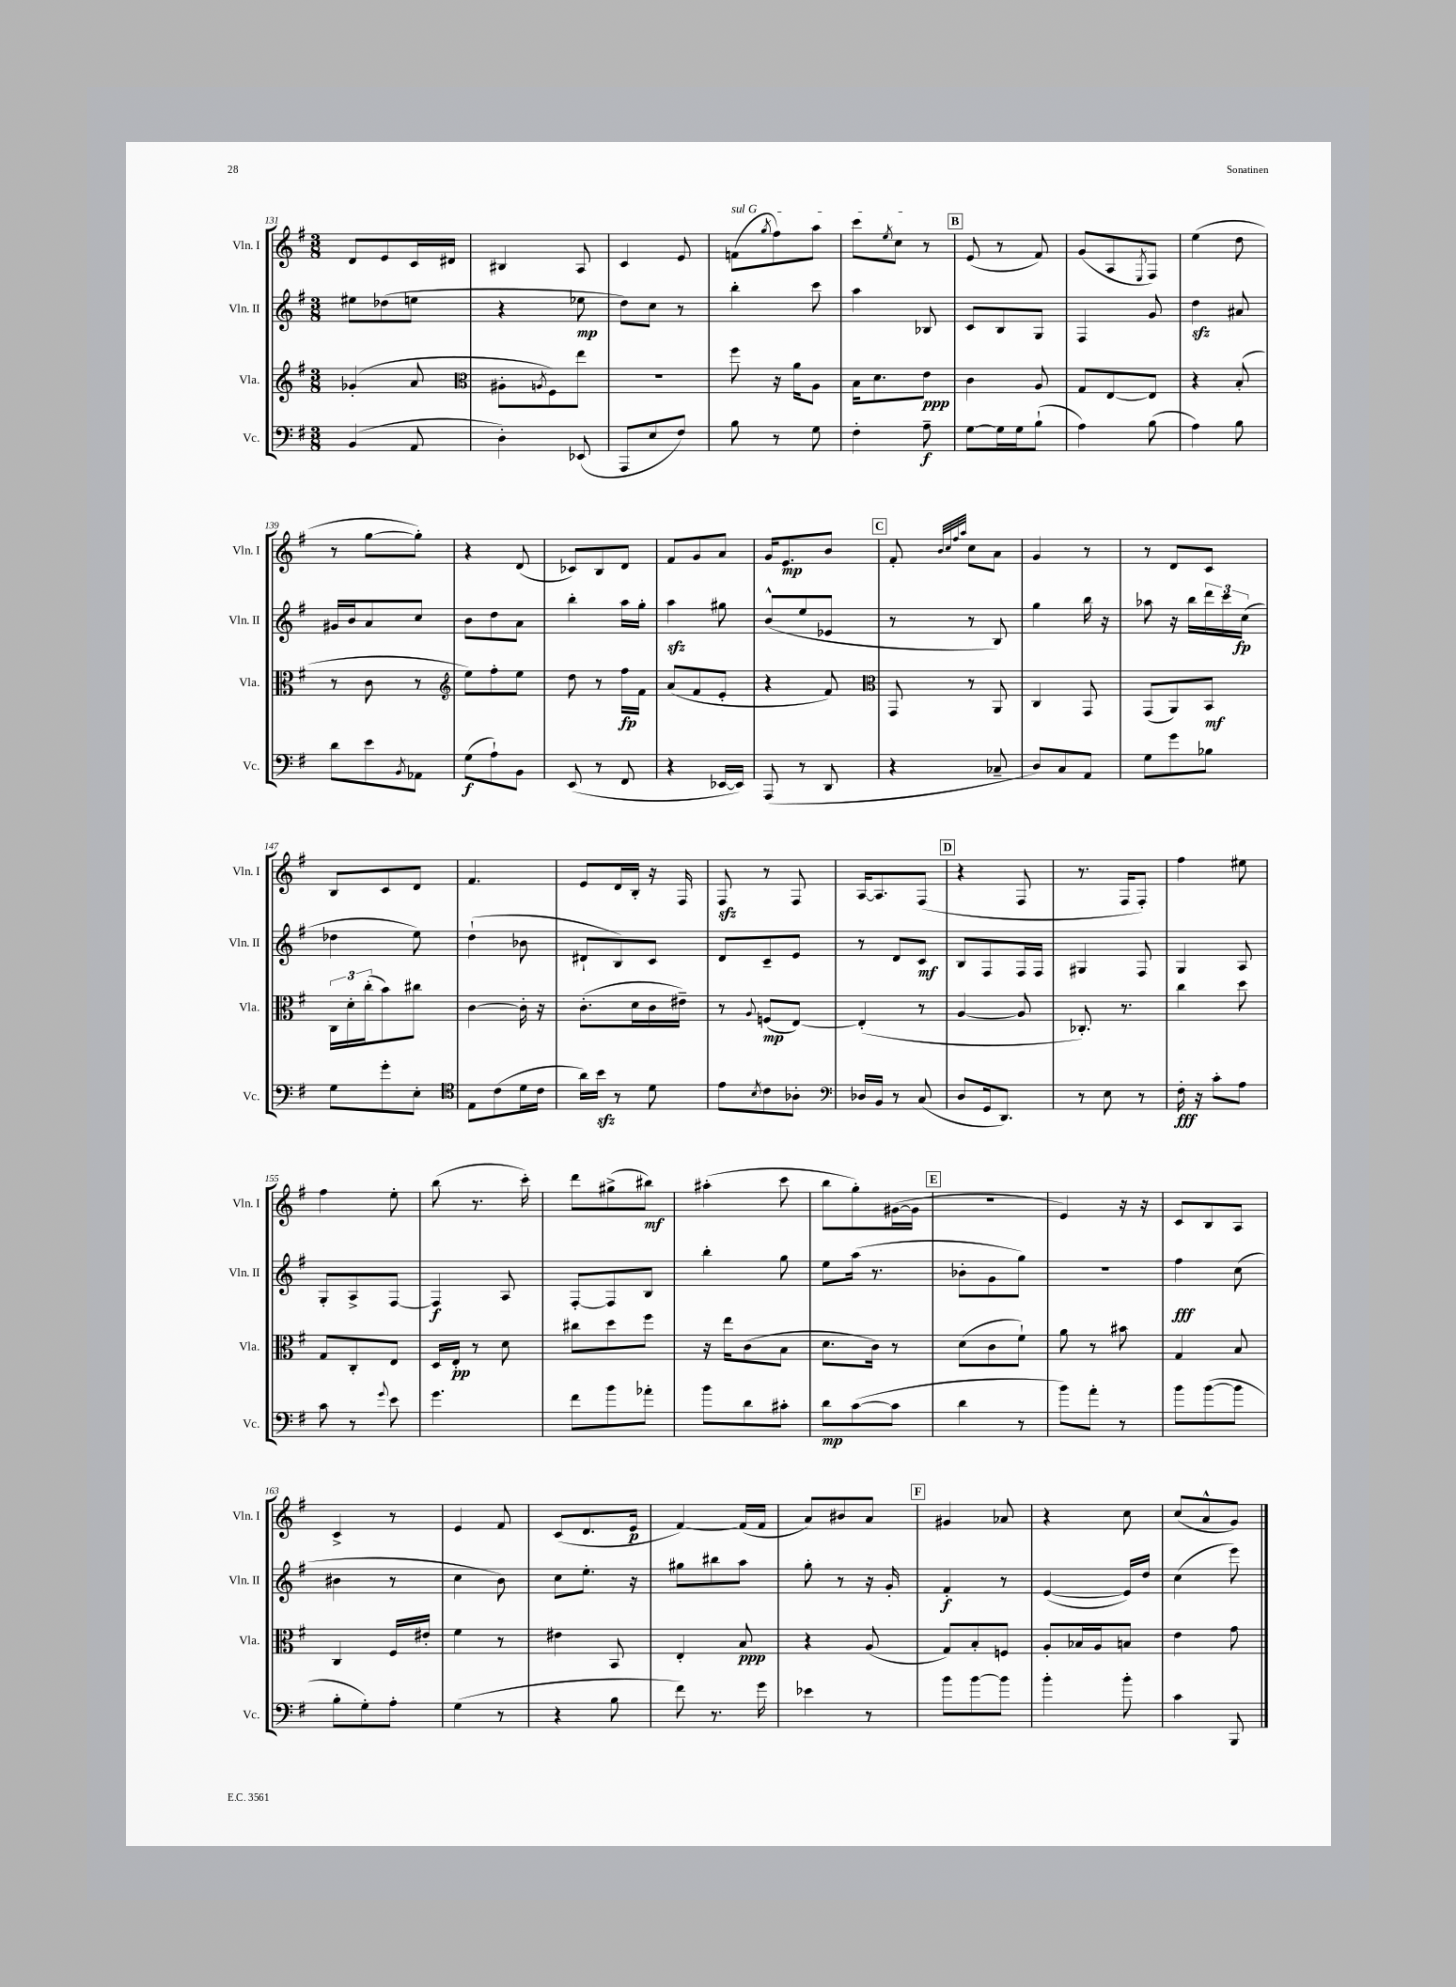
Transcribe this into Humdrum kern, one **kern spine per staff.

**kern	**dynam	**kern	**dynam	**kern	**dynam	**kern	**dynam
*part4	*part4	*part3	*part3	*part2	*part2	*part1	*part1
*staff4	*staff4	*staff3	*staff3	*staff2	*staff2	*staff1	*staff1
*I"Vc.	*	*I"Vla.	*	*I"Vln. II	*	*I"Vln. I	*
*I'Vc.	*	*I'Vla.	*	*I'Vln. II	*	*I'Vln. I	*
*clefF4	*	*clefG2	*	*clefG2	*	*clefG2	*
*k[f#]	*	*k[f#]	*	*k[f#]	*	*k[f#]	*
*M3/8	*	*M3/8	*	*M3/8	*	*M3/8	*
=131	=131	=131	=131	=131	=131	=131	=131
(4BB/	.	(4g-X'/	.	8ee#X\L	.	8d/L	.
.	.	.	.	(8dd-X\	.	8e/	.
8AA/	.	8a/	.	8een\J	.	16c/L	.
.	.	.	.	.	.	16d#X/JJ	.
=132	=132	=132	=132	=132	=132	=132	=132
*	*	*clefC3	*	*	*	*	*
4D'\)	.	8A#X'\L	.	4r	.	4B#X/	.
.	.	8qAn/	.	.	.	.	.
.	.	8F#\)	.	.	.	.	.
(8EE-X/	.	8ee\J	.	8ee-X\	mp	8A/	.
=133	=133	=133	=133	=133	=133	=133	=133
8AAA/L	.	4.r	.	8dd\L)	.	4c/	.
8E/	.	.	.	8cc\J	.	.	.
8F#/J)	.	.	.	8r	.	8e/	.
=134	=134	=134	=134	=134	=134	=134	=134
!	!	!	!	!	!	!LO:TX:a:i:t=sul G	!
8B\	.	8ff#\	.	4bb'\	.	(8fn\L	.
.	.	.	.	.	.	8qgg/	.
8r	.	16r	.	.	.	8ff#\)	.
.	.	16a\KL	.	.	.	.	.
8G\	.	8A\J	.	8ccc\	.	8aa\J	.
=135	=135	=135	=135	=135	=135	=135	=135
4F#'\	.	16B\KL	.	4aa\	.	8ccc\L	.
.	.	8.d\	.	.	.	.	.
.	.	.	.	.	.	8qee/	.
.	.	.	.	.	.	8cc\J	.
8A~\	f	8e\J	ppp	8B-X/	.	8r	.
!!LO:REH:place=s1:t=B
=136	=136	=136	=136	=136	=136	=136	=136
[8G\L	.	4c\	.	8c/L	.	(8e/	.
16G\L]	.	.	.	8B/	.	8r	.
16G\J	.	.	.	.	.	.	.
(8B`\J	.	8A/	.	8G/J	.	8f#/)	.
=137	=137	=137	=137	=137	=137	=137	=137
4A\)	.	8G/L	.	4F#/	.	(8g/L	.
.	.	[8E/	.	.	.	8A/	.
.	.	.	.	.	.	8qE/	.
(8B\	.	8E/J]	.	8g/	.	8F#/J)	.
=138	=138	=138	=138	=138	=138	=138	=138
4A\)	.	4r	.	4ddzz\	.	(4ee\	.
8B\	.	(8B'/	.	8a#X/	.	8dd\	.
!!LO:LB:g=z
=139	=139	=139	=139	=139	=139	=139	=139
8d\L	.	8r	.	16g#X/LL	.	8r	.
.	.	.	.	16b/J	.	.	.
8e\	.	8c\	.	8a/	.	[8gg\L	.
8qBB/	.	.	.	.	.	.	.
8AA-X\J	.	8r	.	8cc/J	.	8gg'\J])	.
=140	=140	=140	=140	=140	=140	=140	=140
*	*	*clefG2	*	*	*	*	*
(8G\L	f	8ee\L)	.	8b\L	.	4r	.
8A`\)	.	8ff#'\	.	8dd\	.	.	.
8BB\J	.	8ee\J	.	8a\J	.	(8d/	.
=141	=141	=141	=141	=141	=141	=141	=141
(8EE/	.	8dd\	.	4bb'\	.	8c-X/L)	.
8r	.	8r	.	.	.	8B/	.
8FF#/	.	16ff#\LL	fp	16aa\LL	.	8d/J	.
.	.	16f#\JJ	.	16gg'\JJ	.	.	.
=142	=142	=142	=142	=142	=142	=142	=142
4r	.	(8a/L	.	4aazz\	.	8f#/L	.
.	.	8f#/	.	.	.	8g/	.
[16EE-X/LL	.	8e'/J	.	8gg#X\	.	8a/J	.
16EE-/JJ])	.	.	.	.	.	.	.
=143	=143	=143	=143	=143	=143	=143	=143
(8AAA/	.	4r	.	(8b^^/L	.	16g/KL	.
.	.	.	.	.	.	8.e/	mp
8r	.	.	.	8ee/	.	.	.
8DD/	.	8f#/)	.	8e-X/J	.	8b/J	.
!!LO:REH:place=s1:t=C
=144	=144	=144	=144	=144	=144	=144	=144
*	*	*clefC3	*	*	*	*	*
4r	.	8GG/	.	8r	.	8f#'/	.
.	.	.	.	.	.	32qqb/LLL	.
.	.	.	.	.	.	32qqcc/	.
.	.	.	.	.	.	32qqff#/	.
.	.	.	.	.	.	32qqaa/JJJ	.
.	.	8r	.	8r	.	8cc\L	.
8C-X~/	.	8AA/	.	8B/)	.	8a\J	.
=145	=145	=145	=145	=145	=145	=145	=145
8D/L)	.	4C/	.	4gg\	.	4g/	.
8C/	.	.	.	.	.	.	.
8AA/J	.	8GG/	.	16bb\	.	8r	.
.	.	.	.	16r	.	.	.
=146	=146	=146	=146	=146	=146	=146	=146
8G\L	.	(8GG/L	.	8aa-X\	.	8r	.
8g\	.	8AA/)	.	16r	.	8d/L	.
.	.	.	.	16bb\LL	.	.	.
8B-X\J	.	8BB/J	mf	24ddd\	.	8c/J	.
.	.	.	.	24ccc\	.	.	.
.	.	.	.	(24cc\JJ	fp	.	.
!!LO:LB:g=z
=147	=147	=147	=147	=147	=147	=147	=147
8G\L	.	24C\LL	.	4dd-X\	.	8B/L	.
.	.	24d'\	.	.	.	.	.
.	.	(24cc'\J	.	.	.	.	.
8g'\	.	8b\)	.	.	.	8c/	.
8E'\J	.	8cc#X\J	.	8ee\)	.	8d/J	.
=148	=148	=148	=148	=148	=148	=148	=148
*clefC4	*	*	*	*	*	*	*
8E\L	.	[4c\	.	(4dd`\	.	4.f#/	.
(8c\	.	.	.	.	.	.	.
16d\L	.	16c'\]	.	8b-X\	.	.	.
16c\JJ	.	16r	.	.	.	.	.
=149	=149	=149	=149	=149	=149	=149	=149
16a\LL)	.	(8.c'\L	.	8d#X`/L	.	8e/L	.
16bzz\JJ	.	.	.	.	.	.	.
8r	.	.	.	8B/)	.	16d/L	.
.	.	16d\L	.	.	.	16B'/JJ	.
8d\	.	16c\	.	8c/J	.	16r	.
.	.	16e#X~\JJ)	.	.	.	16F#/	.
=150	=150	=150	=150	=150	=150	=150	=150
8e\L	.	8r	.	8d/L	.	8F#zz/	.
8qB/	.	8qqA/	.	.	.	.	.
8c\	.	(8Fn/L	mp	8c~/	.	8r	.
8A-X'\J	.	[8E/J)	.	8e/J	.	8F#/	.
=151	=151	=151	=151	=151	=151	=151	=151
*clefF4	*	*	*	*	*	*	*
16D-X/LL	.	(4E'/]	.	8r	.	[16A/KL	.
16BB/JJ	.	.	.	.	.	8.A/]	.
8r	.	.	.	8d/L	.	.	.
(8C/	.	8r	.	8c/J	mf	(8F#/J	.
!!LO:REH:place=s1:t=D
=152	=152	=152	=152	=152	=152	=152	=152
8D/L	.	[4A/	.	8B/L	.	4r	.
16GG/k	.	.	.	8F#/	.	.	.
8.DD/J)	.	.	.	.	.	.	.
.	.	8A/]	.	16F#/L	.	8F#/	.
.	.	.	.	16F#/JJ	.	.	.
=153	=153	=153	=153	=153	=153	=153	=153
8r	.	8.C-X'/)	.	4G#X/	.	8.r	.
8E\	.	.	.	.	.	.	.
.	.	8.r	.	.	.	16F#/KL	.
8r	.	.	.	8F#/	.	8F#'/J)	.
=154	=154	=154	=154	=154	=154	=154	=154
16F#'\	fff	4cc\	.	4G/	.	4ff#\	.
16r	.	.	.	.	.	.	.
8c'\L	.	.	.	.	.	.	.
8A\J	.	8dd\	.	8A/	.	8ee#X\	.
!!LO:LB:g=z
=155	=155	=155	=155	=155	=155	=155	=155
8c\	.	8G/L	.	8G'/L	.	4ff#\	.
8r	.	8C'/	.	8A^/	.	.	.
8qqg/	.	.	.	.	.	.	.
8e\	.	8E/J	.	[8F#/J	.	8ee'\	.
=156	=156	=156	=156	=156	=156	=156	=156
4.g\	.	16D/LL	.	4F#/]	f	(8bb\	.
.	.	16E'/JJ	pp	.	.	.	.
.	.	8r	.	.	.	8.r	.
.	.	8d\	.	8A/	.	.	.
.	.	.	.	.	.	16ccc'\)	.
=157	=157	=157	=157	=157	=157	=157	=157
8f#\L	.	8cc#X\L	.	[8F#'/L	.	8ddd\L	.
8b\	.	8dd\	.	8F#/]	.	(8gg#X^\	.
8a-X'\J	.	8ff#\J	.	8B/J	.	8bb#X\J)	mf
=158	=158	=158	=158	=158	=158	=158	=158
8b\L	.	16r	.	4bb'\	.	(4aa#X'\	.
.	.	16ee\KL	.	.	.	.	.
8d\	.	(8c\	.	.	.	.	.
8c#X'\J	.	8B\J	.	8gg\	.	8ccc\	.
=159	=159	=159	=159	=159	=159	=159	=159
8d\L	mp	8.d\L	.	8ee\L	.	8bb\L	.
([8c\	.	.	.	(16aa\Jk	.	8gg'\)	.
.	.	16c\Jk)	.	8.r	.	.	.
8c\J]	.	8r	.	.	.	([16g#X\L	.
.	.	.	.	.	.	16g#\JJ]	.
!!LO:REH:place=s1:t=E
=160	=160	=160	=160	=160	=160	=160	=160
4d\	.	(8d\L	.	8b-X'\L	.	4.r	.
.	.	8c\	.	8g\	.	.	.
8r	.	8f#`\J)	.	8gg\J)	.	.	.
=161	=161	=161	=161	=161	=161	=161	=161
8b\L)	.	8a\	.	4.r	.	4e/)	.
8a'\J	.	8r	.	.	.	.	.
8r	.	8b#X\	.	.	.	16r	.
.	.	.	.	.	.	16r	.
=162	=162	=162	=162	=162	=162	=162	=162
8b\L	.	4G/	.	4ff#\	fff	8c/L	.
([8b\	.	.	.	.	.	8B/	.
8b\J]	.	8B/	.	(8cc\	.	8A/J	.
!!LO:LB:g=z
=163	=163	=163	=163	=163	=163	=163	=163
8B'\L	.	4C/	.	4b#X\	.	4c^/	.
8G'\)	.	.	.	.	.	.	.
8A'\J	.	16F#/LL	.	8r	.	8r	.
.	.	16e#X'/JJ	.	.	.	.	.
=164	=164	=164	=164	=164	=164	=164	=164
(4G\	.	4f#\	.	4cc\	.	4e/	.
8r	.	8r	.	8b\)	.	8f#/	.
=165	=165	=165	=165	=165	=165	=165	=165
4r	.	4e#X\	.	8cc\L	.	(8c/L	.
.	.	.	.	8.ee'\J	.	8.d/	.
8B\	.	8BB/	.	.	.	.	.
.	.	.	.	16r	.	16e/Jk	p
=166	=166	=166	=166	=166	=166	=166	=166
8f#\)	.	4E'/	.	8gg#X\L	.	[4f#/)	.
8.r	.	.	.	8bb#X\	.	.	.
.	.	8B/	ppp	8aa\J	.	(16f#/LL]	.
16g\	.	.	.	.	.	16f#/JJ	.
=167	=167	=167	=167	=167	=167	=167	=167
4e-X\	.	4r	.	8gg'\	.	8a/L)	.
.	.	.	.	8r	.	8b#X/	.
8r	.	(8A/	.	16r	.	8a/J	.
.	.	.	.	16g'/	.	.	.
!!LO:REH:place=s1:t=F
=168	=168	=168	=168	=168	=168	=168	=168
8b\L	.	8G/L)	.	4f#'/	f	4g#X/	.
[8b\	.	8B'/	.	.	.	.	.
8b\J]	.	8Fn/J	.	8r	.	8a-X/	.
=169	=169	=169	=169	=169	=169	=169	=169
4b'\	.	8A'/L	.	([4e/	.	4r	.
.	.	16B-X/L	.	.	.	.	.
.	.	16A/J	.	.	.	.	.
8b'\	.	8Bn/J	.	16e/LL])	.	8cc\	.
.	.	.	.	16dd/JJ	.	.	.
=170	=170	=170	=170	=170	=170	=170	=170
4c\	.	4e\	.	(4cc\	.	(8cc/L	.
.	.	.	.	.	.	8a^^/	.
8BBB/	.	8g\	.	8eee\)	.	8g/J)	.
==	==	==	==	==	==	==	==
*-	*-	*-	*-	*-	*-	*-	*-
